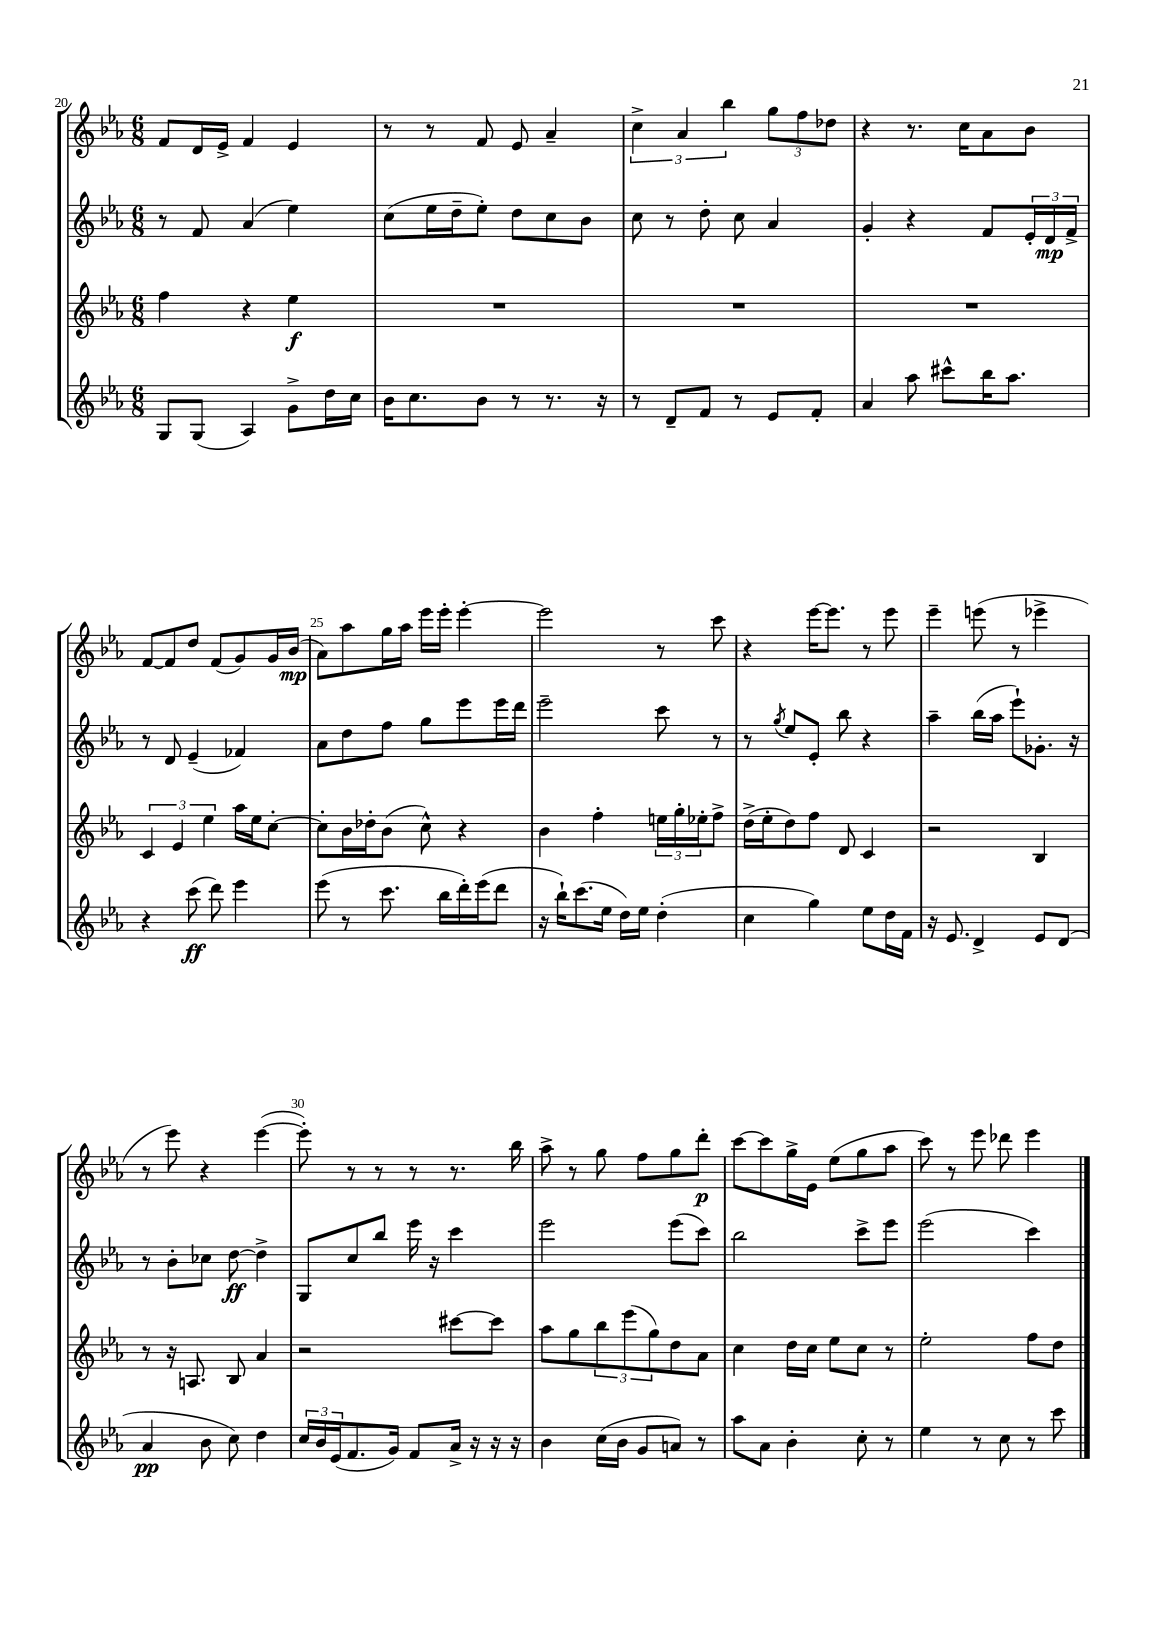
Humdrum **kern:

**kern	**kern	**kern	**kern
*staff4	*staff3	*staff2	*staff1
*clefG2	*clefG2	*clefG2	*clefG2
*k[b-e-a-]	*k[b-e-a-]	*k[b-e-a-]	*k[b-e-a-]
*M6/8	*M6/8	*M6/8	*M6/8
8G	4ff	8r	8f
(8G	.	8f	16d
.	.	.	16e-^
4A-)	4r	(4a-	4f
8g^	4ee-	4ee-)	4e-
16dd	.	.	.
16cc	.	.	.
=	=	=	=
16b-	2.r	(8cc	8r
8.cc	.	.	.
.	.	16ee-	8r
.	.	16dd~	.
8b-	.	8ee-')	8f
8r	.	8dd	8e-
8.r	.	8cc	4a-~
.	.	8b-	.
16r	.	.	.
=	=	=	=
8r	2.r	8cc	6cc^
8d~	.	8r	.
.	.	.	6a-
8f	.	8dd'	.
.	.	.	6bb-
8r	.	8cc	.
8e-	.	4a-	12gg
.	.	.	12ff
8f'	.	.	.
.	.	.	12dd-
=	=	=	=
4a-	2.r	4g'	4r
8aa-	.	4r	8.r
8ccc#^^	.	.	.
.	.	.	16cc
16bb-	.	8f	8a-
8.aa-	.	.	.
.	.	24e-'	8b-
.	.	24d	.
.	.	24f^	.
=	=	=	=
4r	6c	8r	[8f
.	.	8d	8f]
.	6e-	.	.
(8ccc	.	(4e-~	8dd
.	6ee-	.	.
8ddd)	.	.	(8f
4eee-	16aa-	4f-)	8g)
.	16ee-	.	.
.	[8cc'	.	16g
.	.	.	(16b-
=	=	=	=
(8eee-	8cc']	8a-	8a-)
8r	16b-	8dd	8aa-
.	16dd-'	.	.
8.ccc	(8b-	8ff	16gg
.	.	.	16aa-
.	8cc^^)	8gg	16eee-
16bb-	.	.	16eee-'
16ddd')	4r	8eee-	[4eee-'
(16eee-	.	.	.
8ddd	.	16eee-	.
.	.	16ddd	.
=	=	=	=
16r	4b-	2eee-~	2eee-]
16bb-`)	.	.	.
(8.ccc	.	.	.
.	4ff'	.	.
16ee-	.	.	.
16dd)	.	.	.
16ee-	.	.	.
(4dd'	24ee	8ccc	8r
.	24gg'	.	.
.	24ee-'	.	.
.	8ff^	8r	8ccc
=	=	=	=
4cc	(16dd^	8r	4r
.	16ee-'	.	.
.	.	8qgg	.
.	8dd)	8ee-	.
4gg)	8ff	8e-'	[16eee-
.	.	.	8.eee-]
.	8d	8bb-	.
8ee-	4c	4r	8r
16dd	.	.	8eee-
16f	.	.	.
=	=	=	=
16r	2r	4aa-~	4eee-~
8.e-	.	.	.
4d^	.	(16bb-	(8eee
.	.	16aa-	.
.	.	8eee-`)	8r
8e-	4B-	8.g-'	4eee-^
(8d	.	.	.
.	.	16r	.
=	=	=	=
4a-	8r	8r	8r
.	16r	8b-'	8eee-)
.	8.A	.	.
8b-	.	8cc-	4r
8cc)	8B-	[8dd	.
4dd	4a-	4dd^]	([4eee-
=	=	=	=
24cc	2r	8G	8eee-'])
24b-	.	.	.
(24e-	.	.	.
8.f	.	8cc	8r
.	.	8bb-	8r
16g)	.	.	.
8f	.	16eee-	8r
.	.	16r	.
16a-^	[8ccc#	4ccc	8.r
16r	.	.	.
16r	8ccc#]	.	.
16r	.	.	16bb-
=	=	=	=
4b-	8aa-	2eee-	8aa-^
.	8gg	.	8r
(16cc	12bb-	.	8gg
16b-	.	.	.
.	(12eee-	.	.
8g	.	.	8ff
.	12gg)	.	.
8a)	8dd	(8eee-	8gg
8r	8a-	8ccc)	8ddd'
=	=	=	=
8aa-	4cc	2bb-	[8ccc
8a-	.	.	8ccc]
4b-'	16dd	.	16gg^
.	16cc	.	16e-
.	8ee-	.	(8ee-
8cc'	8cc	8ccc^	8gg
8r	8r	8eee-	8aa-
=	=	=	=
4ee-	2ee-'	(2eee-	8ccc)
.	.	.	8r
8r	.	.	8eee-
8cc	.	.	8ddd-
8r	8ff	4ccc)	4eee-
8ccc	8dd	.	.
==	==	==	==
*-	*-	*-	*-
